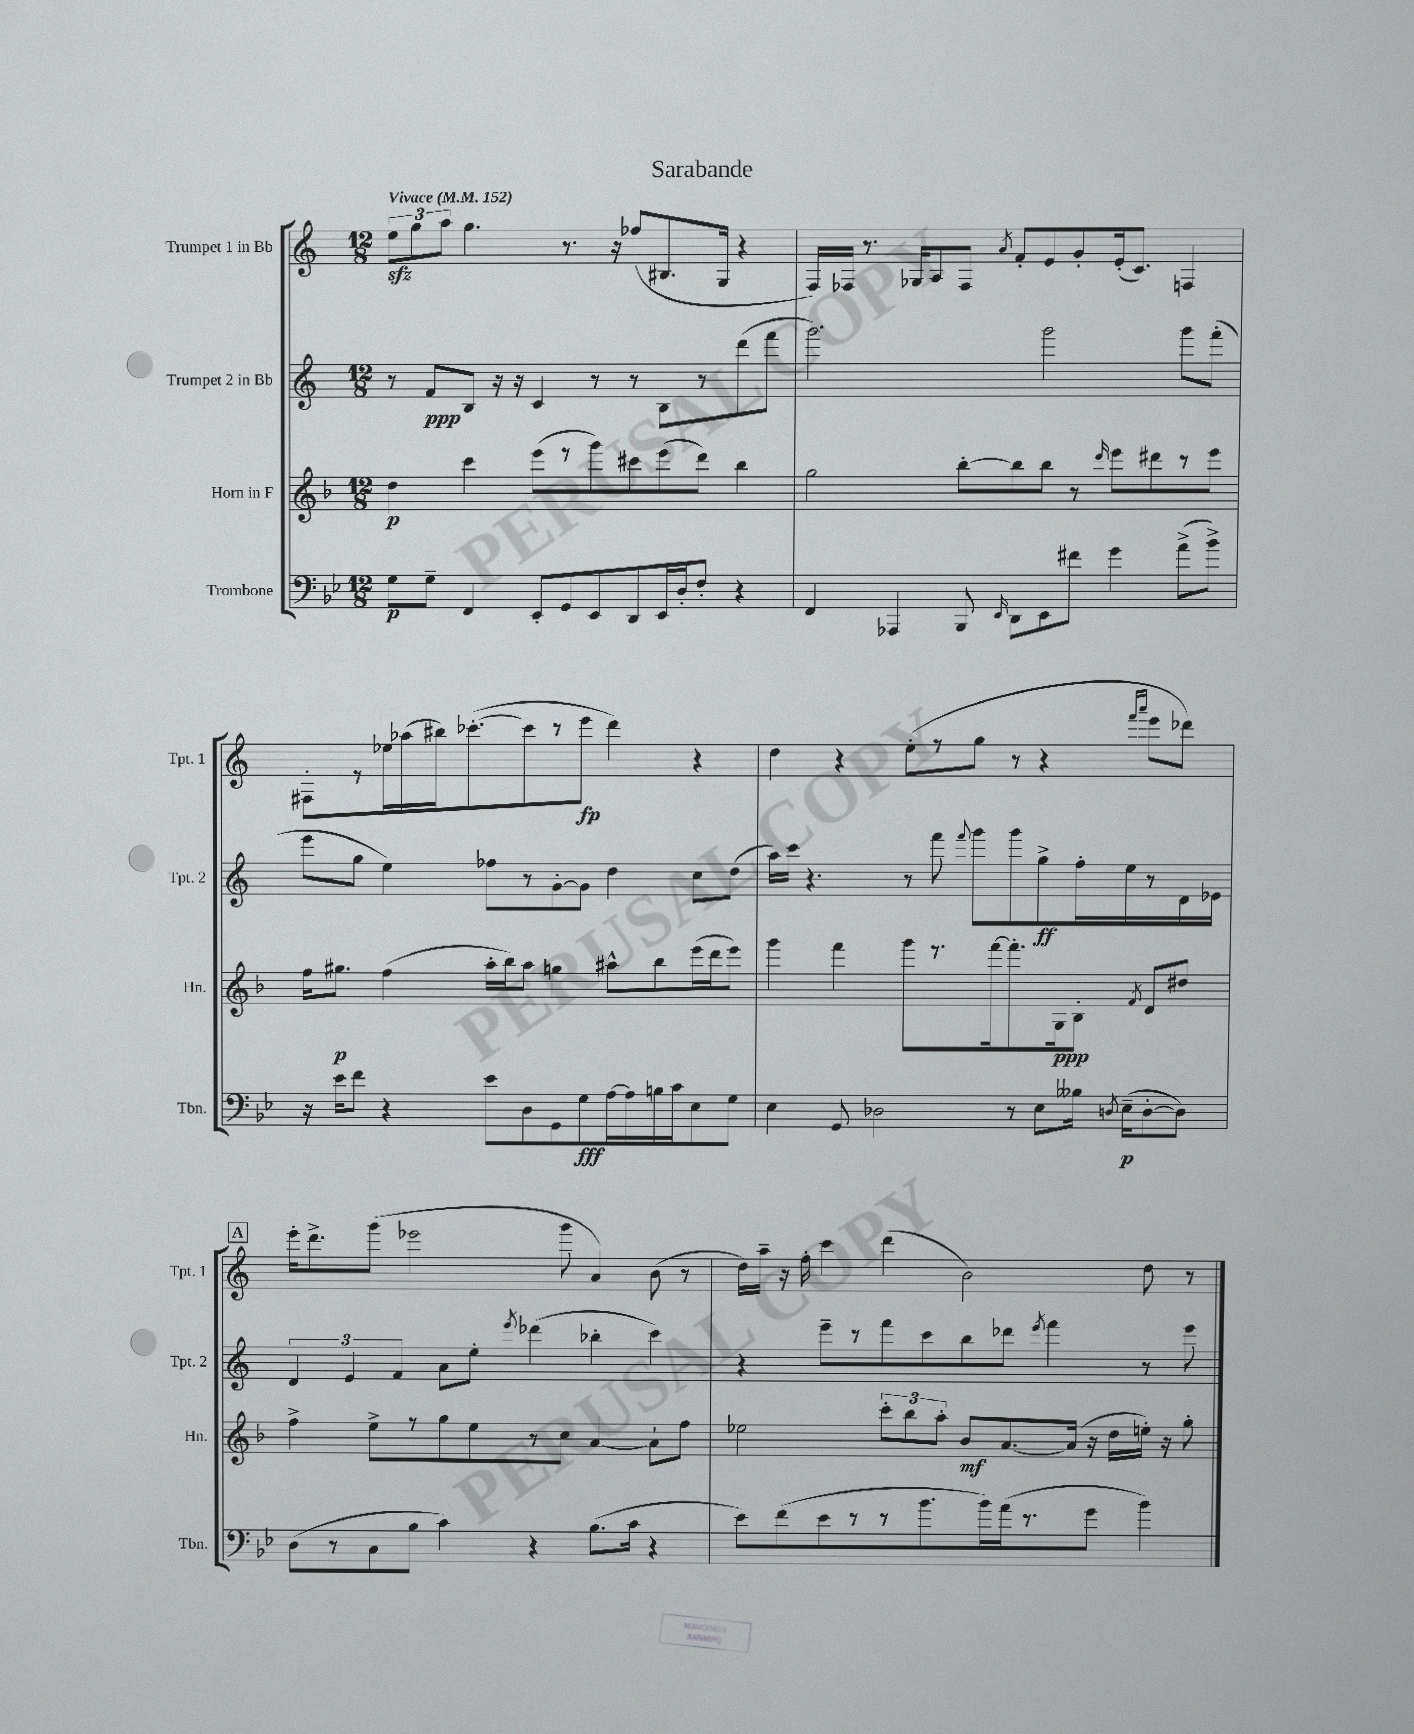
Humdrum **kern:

**kern	**kern	**kern	**kern
*staff4	*staff3	*staff2	*staff1
*clefF4	*clefG2	*clefG2	*clefG2
*k[b-e-]	*k[b-]	*k[]	*k[]
*M12/8	*M12/8	*M12/8	*M12/8
*MM152	*MM152	*MM152	*MM152
8G	4dd	8r	12ee
.	.	.	12gg
8G~	.	8f	.
.	.	.	12aa
4FF	4ccc	8B	4.gg
.	.	16r	.
.	.	16r	.
8EE-'	(8eee	4c	.
8GG	8r	.	8.r
8EE-	8ggg)	8r	.
.	.	.	16r
8DD	8ccc#	8r	(8ff-
16EE-	(8eee	8B	8.B#
16D'	.	.	.
8F'	8ddd)	8r	.
.	.	.	16G
4r	4bb-	(8ddd	4r
.	.	8fff	.
=	=	=	=
4FF	2gg	2.ggg)	16F)
.	.	.	16F-
.	.	.	8.r
4AAA-	.	.	.
.	.	.	16G-
.	.	.	8A
8BBB-	[8bb-'	.	8F-
16qqEE-	.	.	8qa
8DD	8bb-]	.	8f'
8EE-	8bb-	2ggg	8e
8f#	8r	.	8g'
.	16qqddd	.	.
4g	8eee	.	(16e'
.	.	.	8.c)
.	8ddd#	.	.
(8a^	8r	8ggg	4F
8b-^)	8eee	(8fff'	.
=	=	=	=
16r	16ff	8eee	8F#'
16e-	8.gg#	.	.
8f	.	8gg	8r
4r	(4ff	4ee)	16ee-
.	.	.	(16aa-
.	.	.	16bb#)
.	.	.	([8.ccc-'
8e-	16aa'	8ff-	.
.	16bb-)	.	.
8D	8aa	8r	8ccc-]
8GG	4gg	[8g'	8r
8G	.	8g]	8eee
[16A	8aa#^^	4dd	4ddd)
16A]	.	.	.
16B	8bb-	.	.
16c	.	.	.
8E-	(16eee	8cc	4r
.	16ddd	.	.
8G	8eee)	(8dd	.
=	=	=	=
4E-	4ggg	16aa)	4dd
.	.	16ccc	.
.	.	4.r	.
8GG	4fff	.	4r
2D-	.	.	.
.	8ggg	8r	(8ee'
.	8.r	8fff	8r
.	.	8qqfff	.
.	.	8ggg	8gg
.	[16fff	.	.
8r	8.fff']	8ggg	8r
8E-	.	8gg^	4r
.	16G	.	.
16B--	8B-'	16ff'	.
8qD	.	.	.
(16E-~	.	16ee	.
.	.	.	16qqfff
.	8qf	.	16qqaaa
[8D'	8d	8r	8eee
8D])	8dd#	16d	8ddd-)
.	.	16e-	.
=	=	=	=
(8D	4ff^	6d	16eee'
.	.	.	8.ddd^
8r	.	.	.
.	.	6e	.
8C	8ee^	.	(8ggg
.	.	6f	.
8B-	8r	.	2eee-
4c)	8gg	8a	.
.	8ee	8ee'	.
.	.	8qeee	.
4r	8r	(4ddd-	.
.	8cc	.	8ggg
(8.B-	[4a	4bb-'	4a)
16c	.	.	.
4r	8a`]	4ccc)	(8b
.	8ff	.	8r
=	=	=	=
8e-)	2ee-	4r	16dd)
.	.	.	16aa~
(8f	.	.	16r
.	.	.	16ff'
8e-	.	8eee~	4ccc
8r	.	8r	.
8r	12ccc'	8fff	(4ddd
.	12bb-	.	.
8.b-	.	8ccc	.
.	12aa'	.	.
.	8b-	8bb	2b)
16b-)	.	.	.
(16a	[8.a	8ddd-	.
8.r	.	.	.
.	.	8qeee	.
.	.	4fff	.
.	(16a]	.	.
8g	16r	.	.
.	16dd	.	.
4b-)	16ee')	8r	8dd
.	16r	.	.
.	8gg'	8eee	8r
==	==	==	==
*-	*-	*-	*-
